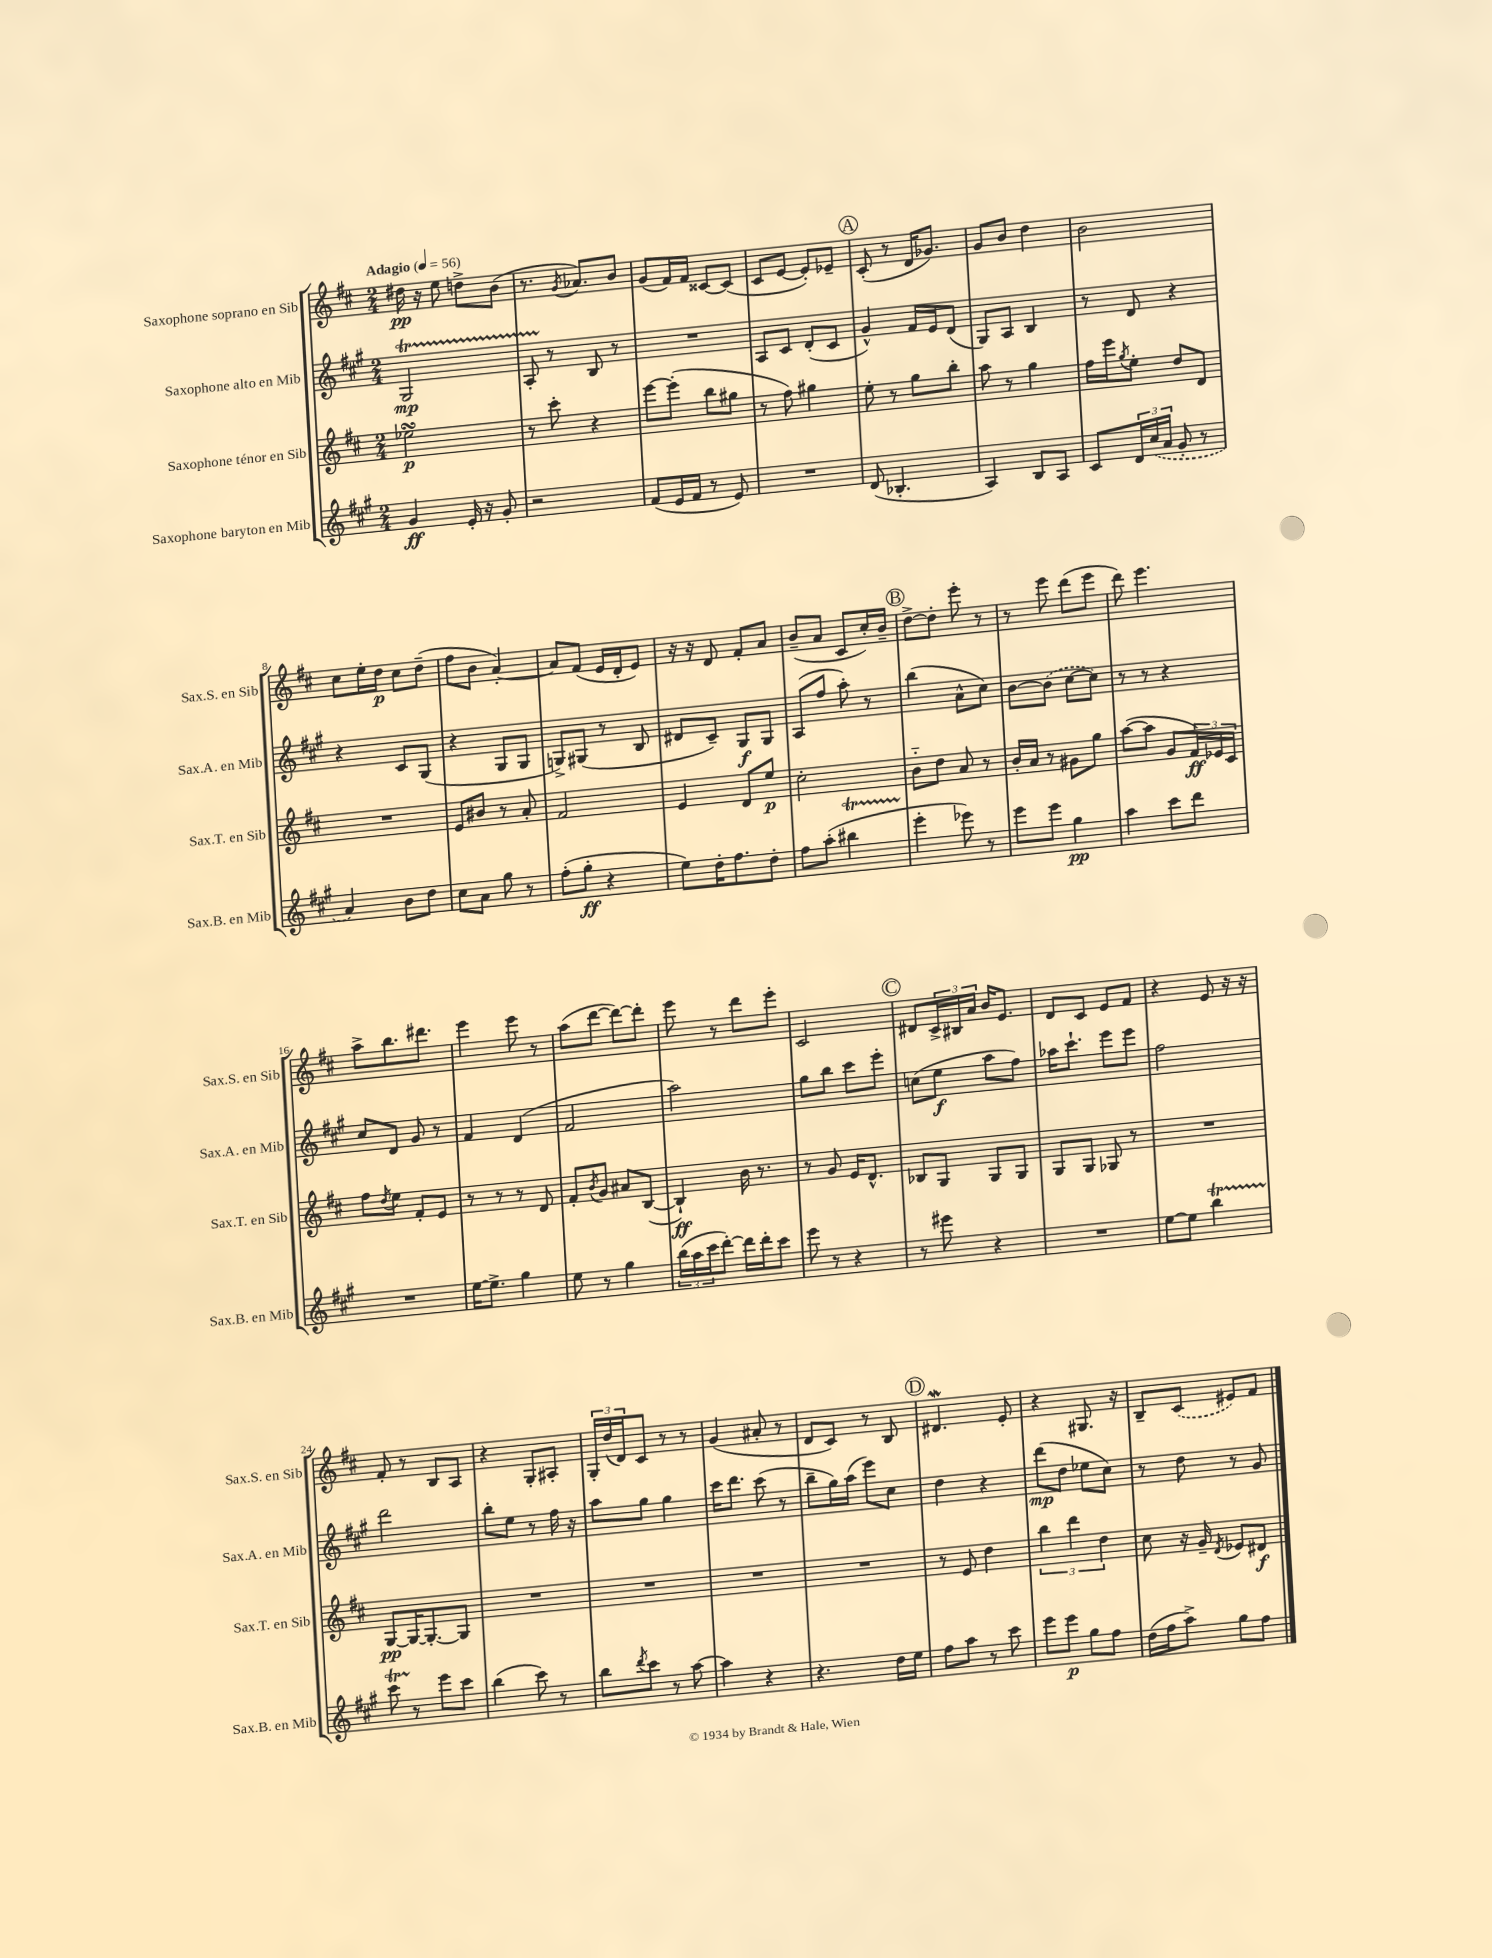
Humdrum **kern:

**kern	**kern	**kern	**kern
*staff4	*staff3	*staff2	*staff1
*clefG2	*clefG2	*clefG2	*clefG2
*k[f#c#g#]	*k[f#c#]	*k[f#c#g#]	*k[f#c#]
*M2/4	*M2/4	*M2/4	*M2/4
*MM56	*MM56	*MM56	*MM56
4g#	2ee-	2G#	16dd#
.	.	.	16r
.	.	.	8ee
16e'	.	.	8dd^
16r	.	.	.
8g#'	.	.	(8b
=	=	=	=
2r	8r	8A'	8.r
.	8ccc#'	8r	.
.	.	.	8qg
.	.	.	8.a-)
.	4r	8B	.
.	.	8r	8b
=	=	=	=
(8f#	[8eee	2r	(8g
16e	(8eee']	.	16f#)
16f#	.	.	16f#
8r	8bb	.	[8c##
8e)	8gg#	.	(8c##]
=	=	=	=
2r	8r	8A	8c#
.	8ff#)	8c#	[8e
.	4gg#	(8d'	8e'])
.	.	8c#	8e-~
=	=	=	=
(8d	8ee'	4g#^^)	(8c#'
4.B-'	8r	.	8r
.	8gg	16f#	16d
.	.	16e	8.g-)
.	8bb'	(8d	.
=	=	=	=
4A)	8aa	8G#)	8g
.	8r	8A	8b
8B	4gg	4B	4dd
8A	.	.	.
=	=	=	=
8c#	16ff#	8r	2b
.	16eee	.	.
.	8qgg	.	.
24d	8ee'	8d	.
(24cc#	.	.	.
24a	.	.	.
8g#'	8dd	4r	.
8r	8d	.	.
=	=	=	=
4a)	2r	4r	8cc#
.	.	.	16ee'
.	.	.	16dd
8b	.	8c#	8cc#
8dd	.	(8G#	(8dd~
=	=	=	=
8cc#	8e	4r	8ff#
8a	8b#	.	8b
8gg#	8r	8G#	[4a')
8r	8a'	8G#	.
=	=	=	=
(8ff#'	2f#	8G^)	8a]
8gg#'	.	(8G#	(8f#
4r	.	8r	16e
.	.	.	16d'
.	.	8B	8e)
=	=	=	=
8ee)	4e	8d#	16r
.	.	.	16r
16dd'	.	8c#~)	8d
8.ff#	.	.	.
.	8d	8G#	8f#'
8dd'	8ee	8G#	8a
=	=	=	=
8ff#	2cc#'	(8A	(8b~
(8aa'	.	8ff#	8a
4bb#	.	8aa')	8c#
.	.	8r	16cc#')
.	.	.	16b~
=	=	=	=
4eee'	8b'~	(4bb	[8dd^
.	8dd	.	8dd']
8eee-)	8a	8a^^	8eee'
8r	8r	8cc#)	8r
=	=	=	=
8eee	16b'	[8b	8r
.	16a	.	.
8eee	8r	(8b]	8eee
4gg#	8g#	[8cc#	(8ddd
.	8gg	8cc#])	8eee
=	=	=	=
4aa	([8aa	8r	8ddd)
.	8aa]	8r	4.eee
8ccc#	8g	4r	.
8ddd	24f#)	.	.
.	24e-	.	.
.	24c#	.	.
=	=	=	=
2r	8ff#	8cc#	8aa^
.	8qdd	.	.
.	8ee	8d	8.bb
.	8f#'	8g#	.
.	.	.	8.ddd#
.	8e	8r	.
=	=	=	=
[16ee	8r	4f#	4eee
8.ee^]	.	.	.
.	8r	.	.
4gg#	8r	(4d	8eee
.	8d	.	8r
=	=	=	=
8ee	8f#'	2f#	(8aa
.	8qb	.	.
8r	8g	.	[8ddd
4gg#	8a#	.	8ddd_)
.	([8B	.	8ddd']
=	=	=	=
(24bb	4B`])	2aa)	8eee
24aa	.	.	.
24ccc#	.	.	.
[8ddd')	.	.	8r
16ddd]	16b	.	8ddd
16ddd'	8.r	.	.
8ccc#	.	.	8eee'
=	=	=	=
8eee	8r	8gg#	2c#
8r	8g	8bb	.
4r	16e	8ccc#	.
.	8.d^^	.	.
.	.	8eee'	.
=	=	=	=
8r	8B-	(8cc	8d#
8eee#	8G	8ee	24c#^
.	.	.	24B#
.	.	.	24a
4r	8G	8aa	16b
.	.	.	8.e
.	8G	8ff#)	.
=	=	=	=
2r	8G	16aa-	8d
.	.	8.ccc#`	.
.	8G	.	8c#
.	8G-	8eee	8e
.	8r	8eee	8f#
=	=	=	=
[8ee	2r	2ff#	4r
8ee]	.	.	.
4bb	.	.	8e
.	.	.	16r
.	.	.	16r
=	=	=	=
8ccc#	[8G	2ddd	8f#'
8r	16G_	.	8r
.	8.G'_	.	.
8eee	.	.	8B
8ccc#	8G]	.	8A
=	=	=	=
(4bb	2r	8bb'	4r
.	.	8ee	.
8ccc#)	.	8r	8G'
8r	.	16ff#	8A#'
.	.	16r	.
=	=	=	=
8bb	2r	8aa	24G'
.	.	.	(24dd
.	.	.	24d)
8qddd	.	.	.
8ccc#	.	8gg#	8c#
8r	.	4gg#	8r
[8aa	.	.	8r
=	=	=	=
4aa]	2r	16ccc#	(4g
.	.	8.ddd	.
4r	.	(8ccc#	8a#'
.	.	8r	8r
=	=	=	=
4.r	2r	8bb~	8d
.	.	16gg#)	8c#)
.	.	(16aa	.
.	.	8eee)	8r
16dd	.	8cc#	8B
16ee	.	.	.
=	=	=	=
8ff#	8r	4dd	4.d#
8aa	8e	.	.
8r	4dd	4r	.
8ccc#	.	.	8e'
=	=	=	=
8eee	6bb	(8ddd	4r
8eee	.	8dd	.
.	6ddd	.	.
8gg#	.	8ee-	8.G#
.	6dd	.	.
8ff#	.	8cc#)	.
.	.	.	16r
=	=	=	=
(16dd	8cc#	8r	8B~
16ff#	.	.	.
8aa^)	16r	8dd	(8c#
.	16g~	.	.
.	8qd	.	.
8gg#	8e-	8r	8e#)
8ff#	8d#	8g#	8f#
==	==	==	==
*-	*-	*-	*-
